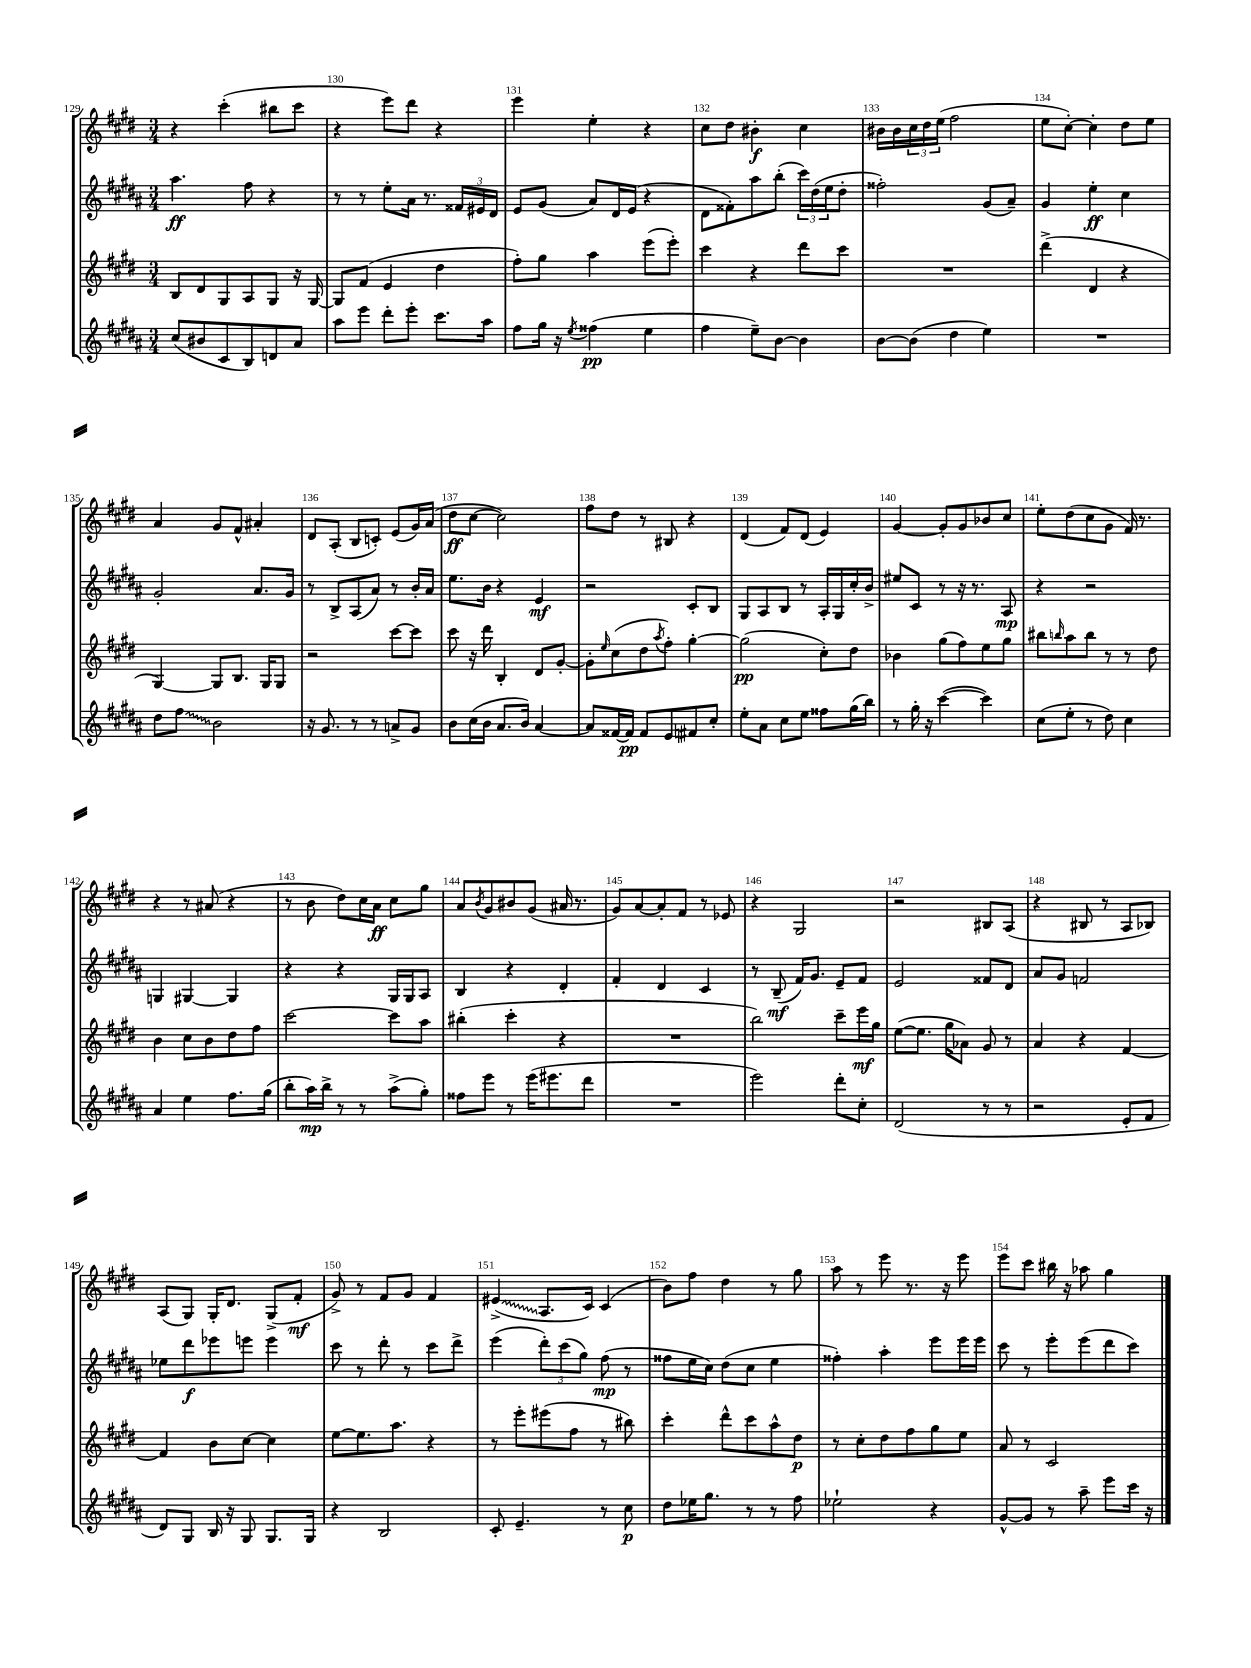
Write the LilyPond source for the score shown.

<<
\new StaffGroup <<
\new Staff = "s0" {
    \clef treble \key e \major \numericTimeSignature \time 3/4
    r4 cis'''4-.( bis''8 cis'''8 |
    r4 e'''8) dis'''8 r4 |
    e'''4 e''4-. r4 |
    cis''8 dis''8 bis'4-.\f cis''4 |
    bis'16 bis'16 \tuplet 3/2 { cis''16 dis''16 e''16( } fis''2 |
    e''8 cis''8~-.) cis''4-. dis''8 e''8 |
    a'4 gis'8 fis'8-^ ais'4-. |
    dis'8 a8-.( b8 c'8-.) e'8( gis'16) a'16( |
    dis''8\ff cis''8~ cis''2) |
    fis''8 dis''8 r8 bis8 r4 |
    dis'4( fis'8) dis'8( e'4) |
    gis'4~ gis'8-. gis'8 bes'8 cis''8 |
    e''8-. dis''8( cis''8 gis'8 fis'16) r8. |
    r4 r8 ais'8( r4 |
    r8 b'8 dis''8) cis''16 a'16\ff cis''8 gis''8 |
    a'8 \acciaccatura { b'8 } gis'8 bis'8 gis'8( ais'16 r8. |
    gis'8) a'8~ a'8-. fis'8 r8 ees'8 |
    r4 gis2 |
    r2 bis8 a8( |
    r4 bis8 r8 a8 bes8) |
    a8( gis8) gis16-. dis'8. gis8->( fis'8-.\mf |
    gis'8->) r8 fis'8 gis'8 fis'4 |
    \once \override Glissando.style = #'zigzag eis'4->\glissando( a8. cis'16) cis'4( |
    b'8) fis''8 dis''4 r8 gis''8 |
    a''8 r8 e'''8 r8. r16 e'''8 |
    e'''8 cis'''8 bis''16 r16 aes''8 gis''4 \bar "|." |
}
\new Staff = "s1" {
    \clef treble \key b \major \numericTimeSignature \time 3/4
    ais''4.\ff fis''8 r4 |
    r8 r8 e''8-. ais'16 r8. \tuplet 3/2 { fisis'16 eis'16 dis'16 } |
    e'8 gis'8( ais'8) dis'16 e'16( r4 |
    dis'8 fisis'8-.) ais''8 b''8-.( \tuplet 3/2 { cis'''16) dis''16( e''16 } dis''8-. |
    fisis''2-.) gis'8( ais'8--) |
    gis'4 e''4-.\ff cis''4 |
    gis'2-. ais'8. gis'16 |
    r8 b8-> ais8( ais'8) r8 b'16-. ais'16 |
    e''8. b'16 r4 e'4\mf |
    r2 cis'8-. b8 |
    gis8 ais8 b8 r8 ais16-. gis16 cis''16-. b'16-> |
    eis''8 cis'8 r8 r16 r8. ais8\mp |
    r4 r2 |
    g4 gis4~ gis4 |
    r4 r4 gis16 gis16 ais8 |
    b4 r4 dis'4-. |
    fis'4-. dis'4 cis'4 |
    r8 b8--\mf( fis'16) gis'8. e'8-- fis'8 |
    e'2 fisis'8 dis'8 |
    ais'8 gis'8 f'2 |
    ees''8 dis'''8\f ees'''8 e'''8 e'''4 |
    cis'''8 r8 dis'''8-. r8 cis'''8 dis'''8-> |
    e'''4( \tuplet 3/2 { dis'''8-.) cis'''8( gis''8) } fis''8\mp( r8 |
    fisis''8 e''16 cis''16) dis''8( cis''8 e''4 |
    fisis''4-.) ais''4-. e'''8 e'''16 e'''16 |
    cis'''8 r8 e'''8-. e'''8( dis'''8 cis'''8) \bar "|." |
}
\new Staff = "s2" {
    \clef treble \key e \major \numericTimeSignature \time 3/4
    b8 dis'8 gis8 a8 gis8 r16 gis16~ |
    gis8 fis'8( e'4 dis''4 |
    fis''8-.) gis''8 a''4 e'''8( e'''8-.) |
    cis'''4 r4 dis'''8 cis'''8 |
    R2. |
    dis'''4->( dis'4 r4 |
    gis4~) gis8 b8. gis16 gis8 |
    r2 cis'''8~ cis'''8 |
    cis'''8 r16 dis'''16 b4-. dis'8 gis'8~-. |
    gis'8-. \grace { e''16 } cis''8( dis''8 \acciaccatura { a''8 } fis''8-.) gis''4~-. |
    gis''2\pp( cis''8-.) dis''8 |
    bes'4 gis''8( fis''8) e''8 gis''8 |
    bis''8 \grace { b''16 } a''8 b''8 r8 r8 dis''8 |
    b'4 cis''8 b'8 dis''8 fis''8 |
    cis'''2~ cis'''8 a''8 |
    bis''4-.( cis'''4-. r4 |
    R2. |
    b''2) cis'''8-- e'''16\mf gis''16 |
    e''8~( e''8. gis''16 aes'8) gis'8 r8 |
    a'4 r4 fis'4~ |
    fis'4 b'8 cis''8~ cis''4 |
    e''8~ e''8. a''8. r4 |
    r8 e'''8-. eis'''8( fis''8 r8 bis''8) |
    cis'''4-. dis'''8-^ cis'''8 a''8-^ dis''8\p |
    r8 cis''8-. dis''8 fis''8 gis''8 e''8 |
    a'8 r8 cis'2 \bar "|." |
}
\new Staff = "s3" {
    \clef treble \key b \major \numericTimeSignature \time 3/4
    cis''8( bis'8 cis'8 b8) d'8 ais'8 |
    ais''8 e'''8 dis'''8-. e'''8-. cis'''8. ais''16 |
    fis''8 gis''16 r16 \acciaccatura { e''8 } fisis''4\pp( e''4 |
    fis''4 e''8--) b'8~ b'4 |
    b'8~ b'8( dis''4 e''4) |
    R2. |
    dis''8 \once \override Glissando.style = #'zigzag fis''8\glissando b'2 |
    r16 gis'8. r8 r8 a'8-> gis'8 |
    b'8 cis''16( b'16 ais'8. b'16) ais'4~ |
    ais'8 fisis'16~ fisis'16\pp fisis'8 e'8 fis'8 cis''8-. |
    e''8-. ais'8 cis''8 e''8 fisis''8 gis''16( b''16) |
    r8 gis''16-. r16 cis'''4~( cis'''4) |
    cis''8( e''8-. r8 dis''8) cis''4 |
    ais'4 e''4 fis''8. gis''16( |
    b''8-. ais''16\mp) b''16-> r8 r8 ais''8->( gis''8-.) |
    fisis''8 e'''8 r8 e'''16( eis'''8. dis'''8 |
    R2. |
    e'''2) dis'''8-. cis''8-. |
    dis'2( r8 r8 |
    r2 e'8-. fis'8 |
    dis'8) gis8 b16 r16 gis8 gis8. gis16 |
    r4 b2 |
    cis'8-. e'4.-- r8 cis''8\p |
    dis''8 ees''16 gis''8. r8 r8 fis''8 |
    ees''2-! r4 |
    gis'8~-^ gis'8 r8 ais''8-- e'''8 cis'''16 r16 \bar "|." |
}
>>
>>
\layout { \context { \Score currentBarNumber = #129 \override BarNumber.break-visibility = ##(#f #t #t) barNumberVisibility = #all-bar-numbers-visible } }
